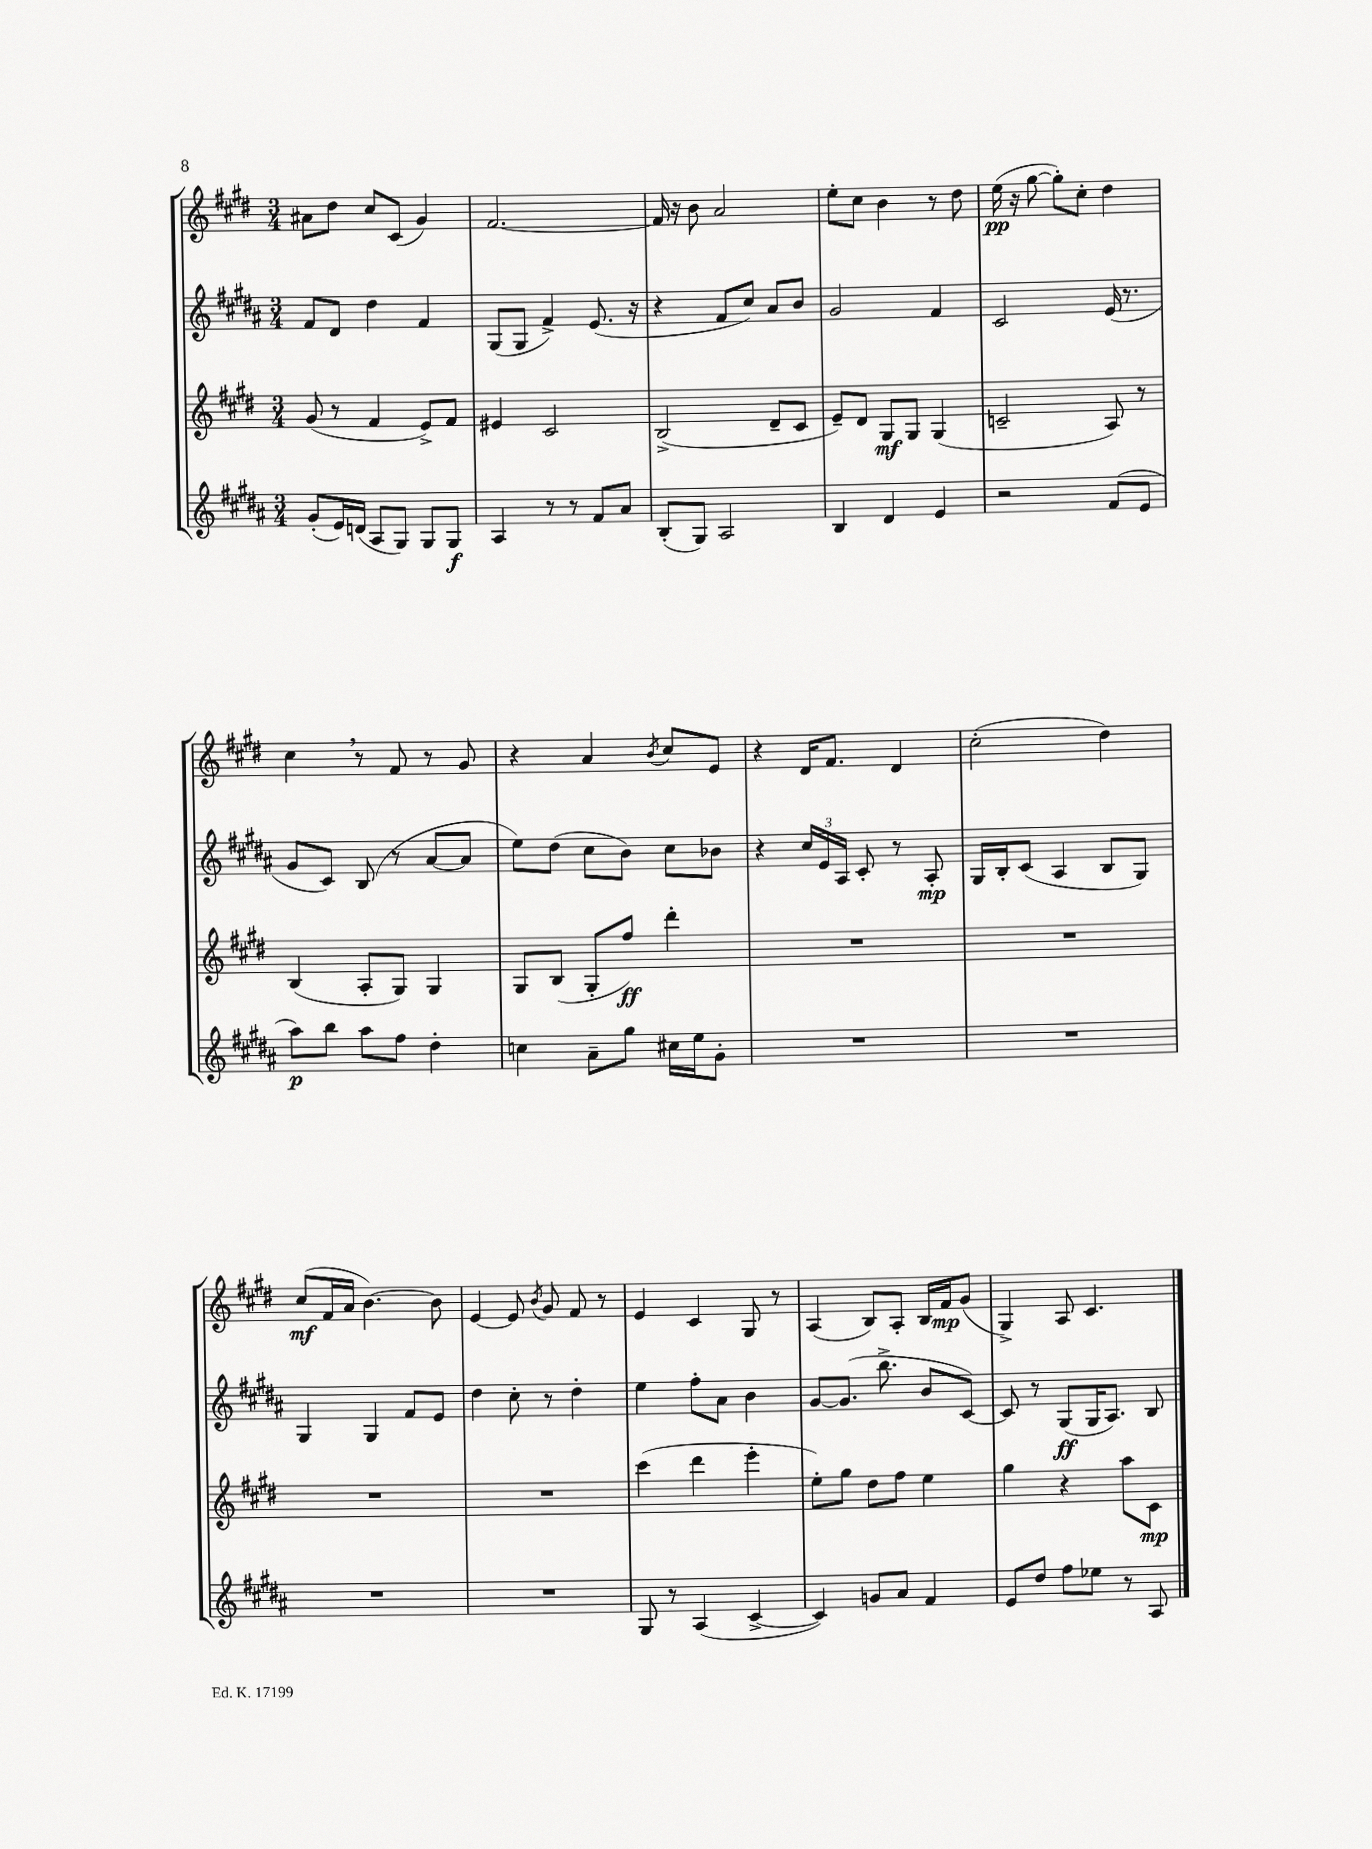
<<
\new StaffGroup <<
\new Staff = "s0" {
    \clef treble \key e \major \numericTimeSignature \time 3/4
    \autoBeamOff ais'8[ dis''8] cis''8[ cis'8]( gis'4) |
    fis'2.~ |
    fis'16 r16 b'8 a'2 |
    e''8[-. cis''8] b'4 r8 dis''8 |
    e''16\pp( r16 gis''8~ gis''8[-.) cis''8]-. dis''4 |
    cis''4 \breathe r8 fis'8 r8 gis'8 |
    r4 a'4 \acciaccatura { b'8 } cis''8[ e'8] |
    r4 dis'16[ fis'8.] dis'4 |
    cis''2-.( dis''4) |
    cis''8[\mf( fis'16 a'16] b'4.~) b'8 |
    e'4~ e'8 \acciaccatura { b'8 } gis'8 fis'8 r8 |
    e'4 cis'4 gis8 r8 |
    a4( b8[) a8]-. b16[ fis'16\mp gis'8]( |
    gis4->) a8 cis'4. \bar "|." |
}
\new Staff = "s1" {
    \clef treble \key b \major \numericTimeSignature \time 3/4
    \autoBeamOff fis'8[ dis'8] dis''4 fis'4 |
    gis8[( gis8] fis'4->) e'8.( r16 |
    r4 fis'8[ cis''8]) ais'8[ b'8] |
    gis'2 fis'4 |
    cis'2 e'16( r8. |
    gis'8[ cis'8]) b8( r8 ais'8[~ ais'8] |
    e''8[) dis''8]( cis''8[ b'8]) cis''8[ bes'8] |
    r4 \tuplet 3/2 { cis''16[ e'16 ais16] } cis'8-. r8 ais8-.\mp |
    gis16[ b16-. cis'8]( ais4 b8[ gis8]) |
    gis4 gis4 fis'8[ e'8] |
    dis''4 cis''8-. r8 dis''4-. |
    e''4 fis''8[-. ais'8] b'4 |
    gis'8[~ gis'8.]( b''8.-> b'8[ cis'8]~) |
    cis'8 r8 gis8[\ff( gis16 ais8.]) b8 \bar "|." |
}
\new Staff = "s2" {
    \clef treble \key e \major \numericTimeSignature \time 3/4
    \autoBeamOff gis'8( r8 fis'4 e'8[->) fis'8] |
    eis'4 cis'2 |
    b2->( dis'8[-- cis'8] |
    e'8[--) dis'8] gis8[\mf gis8] gis4( |
    c'2-- a8) r8 |
    b4( a8[-. gis8]) gis4 |
    gis8[ b8]( gis8[-. fis''8]\ff) dis'''4-. |
    R2. |
    R2. |
    R2. |
    R2. |
    cis'''4( dis'''4 e'''4-. |
    e''8[-.) gis''8] dis''8[ fis''8] e''4 |
    gis''4 r4 a''8[ cis'8]\mp \bar "|." |
}
\new Staff = "s3" {
    \clef treble \key b \major \numericTimeSignature \time 3/4
    \autoBeamOff gis'8[-.( e'16) d'16]( ais8[ gis8]) gis8[ gis8]\f |
    ais4 r8 r8 fis'8[ ais'8] |
    b8[-.( gis8]) ais2 |
    b4 dis'4 e'4 |
    r2 fis'8[( e'8] |
    ais''8[\p) b''8] ais''8[ fis''8] dis''4-. |
    c''4 ais'8[-- gis''8] cis''16[ e''16 gis'8]-. |
    R2. |
    R2. |
    R2. |
    R2. |
    gis8 r8 ais4( cis'4~-> |
    cis'4) g'8[ ais'8] fis'4 |
    e'8[ dis''8] fis''8[ ees''8] r8 ais8 \bar "|." |
}
>>
>>
\layout { \context { \Score \remove "Bar_number_engraver" } }
